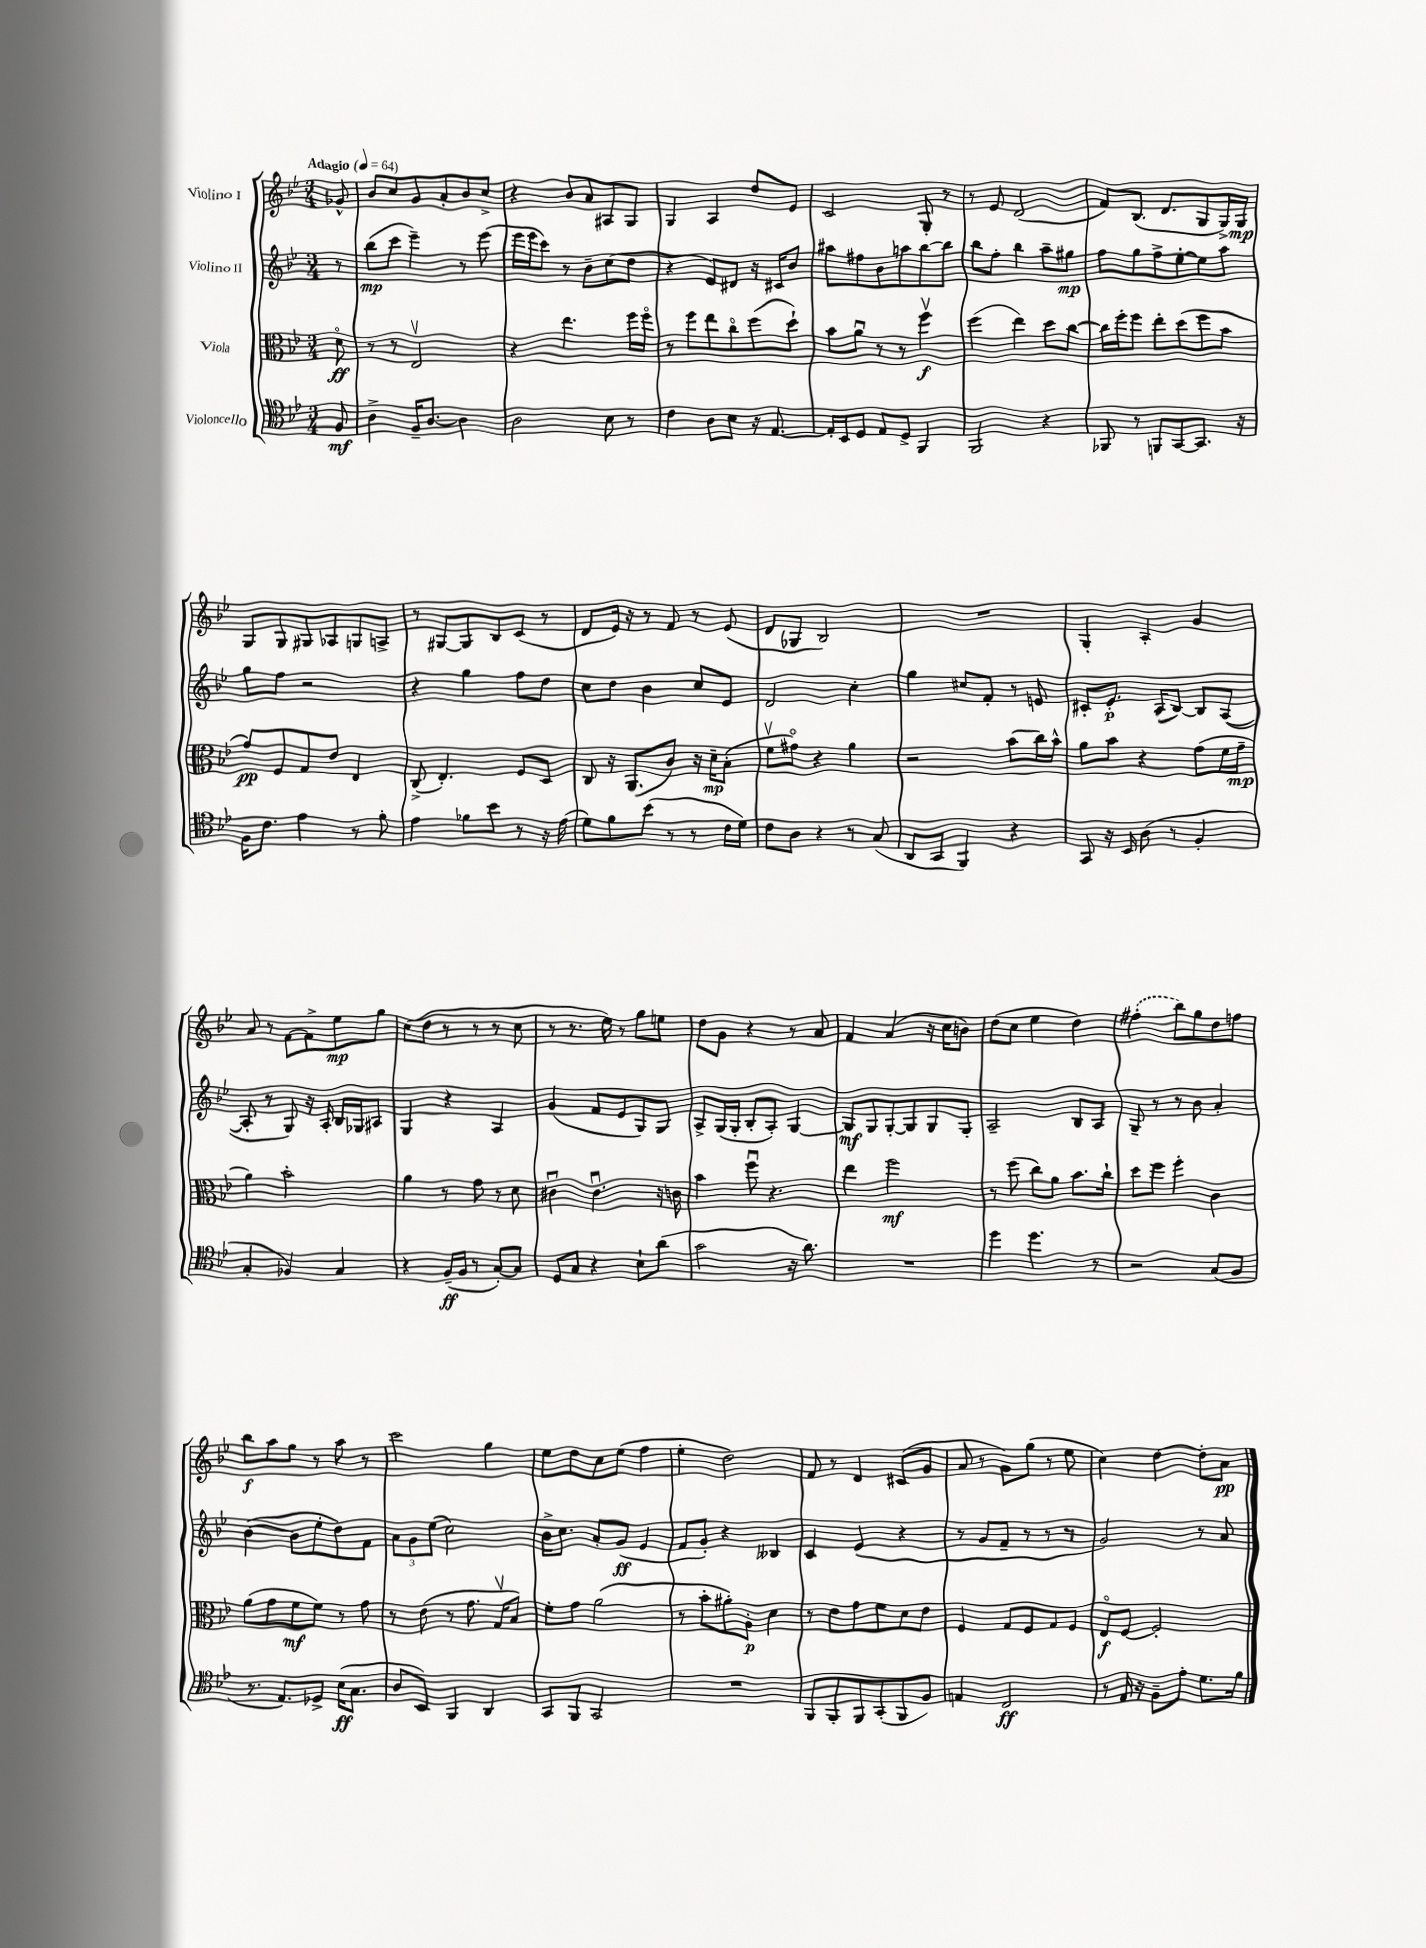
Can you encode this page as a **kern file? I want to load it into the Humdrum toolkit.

**kern	**dynam	**kern	**dynam	**kern	**dynam	**kern	**dynam
*part4	*part4	*part3	*part3	*part2	*part2	*part1	*part1
*staff4	*staff4	*staff3	*staff3	*staff2	*staff2	*staff1	*staff1
*I"Violoncello	*	*I"Viola	*	*I"Violino II	*	*I"Violino I	*
*clefC4	*	*clefC3	*	*clefG2	*	*clefG2	*
*k[b-e-]	*	*k[b-e-]	*	*k[b-e-]	*	*k[b-e-]	*
*M3/4	*	*M3/4	*	*M3/4	*	*M3/4	*
*MM64	*	*MM64	*	*MM64	*	*MM64	*
=	=	=	=	=	=	=	=
!	!	!	!	!	!	!LO:TX:a:B:t=Adagio	!
8F/	mf	8d\	ff	8r	.	8g-X^^/	.
=1	=1	=1	=1	=1	=1	=1	=1
4A^\	.	8r	.	(8bb-\L	mp	8b-/L	.
.	.	8r	.	8ccc\J	.	8cc/	.
16F~/KL	.	2E-v/	.	4eee-~\)	.	8g/	.
[8.A/J	.	.	.	.	.	.	.
.	.	.	.	.	.	8a'/	.
4A\]	.	.	.	8r	.	8b-/	.
.	.	.	.	(8eee-\	.	8cc^/J	.
=2	=2	=2	=2	=2	=2	=2	=2
2A\	.	4r	.	16eee-\LL	.	4r	.
.	.	.	.	16eee-\J	.	.	.
.	.	.	.	8ccc\J)	.	.	.
.	.	4.ee-\	.	8r	.	8b-/L	.
.	.	.	.	8b-~\L	.	8a/	.
8B-\	.	.	.	(8cc\	.	8A#X/	.
8r	.	16ff\LL	.	8dd\J	.	8G/J	.
.	.	16ff\JJ	.	.	.	.	.
=3	=3	=3	=3	=3	=3	=3	=3
4c\	.	8r	.	4r	.	4G/	.
.	.	8ff\L	.	.	.	.	.
8A\L	.	8ee-\	.	8e-/L)	.	4A/	.
8B-\J	.	8cc\	.	8d#X/J	.	.	.
16r	.	(8ff\	.	16r	.	8dd/L	.
[8.E-/	.	.	.	16c#X/KL	.	.	.
.	.	8dd`\J)	.	8b-/J	.	8e-/J	.
=4	=4	=4	=4	=4	=4	=4	=4
16E-'/LL]	.	8b-\L	.	8aa#X\L	.	2c/	.
16BB-/J	.	.	.	.	.	.	.
8D/J	.	8au\J	.	8ff#X\	.	.	.
8E-/L	.	8r	.	8b-\	.	.	.
8D^/J	.	8r	.	8aan\	.	.	.
4FF/	.	4ffv\	f	[8bb-\	.	8G'/	.
.	.	.	.	8bb-\J]	.	8r	.
=5	=5	=5	=5	=5	=5	=5	=5
2FF/	.	(4ff\	.	8bb-\L	.	8r	.
.	.	.	.	8ff'\J	.	8e-/	.
.	.	4ee-\)	.	4bb-\	.	(2d/	.
4r	.	8dd\L	.	8aa~\L	.	.	.
.	.	[8cc\J	.	8gg#X\J	mp	.	.
=6	=6	=6	=6	=6	=6	=6	=6
8FF-X/	.	16cc\LL]	.	8ff\L	.	8f/L)	.
.	.	16ff'\J	.	.	.	.	.
8r	.	8ff\J	.	8gg\	.	(8.B-/J	.
8FFn/L	.	8ee-'\L	.	8ff^\	.	.	.
.	.	.	.	.	.	8.d/L	.
[8GG/	.	(8dd\	.	[8ee-'\	.	.	.
8.GG/J]	.	8ff\	.	8ee-\]	.	8G/	.
.	.	8b-\J	.	8aa\J	.	16G^/L)	.
16r	.	.	.	.	.	16G/JJ	mp
!!LO:LB:g=z
=7	=7	=7	=7	=7	=7	=7	=7
16F\KL	.	8g/L)	pp	8gg\L	.	8G/L	.
8.c\J	.	.	.	.	.	.	.
.	.	8F/	.	8ff\J	.	8G/	.
4e-\	.	8G/	.	2r	.	8G#X/	.
.	.	8e-/J	.	.	.	8A-X/	.
8r	.	4E-/	.	.	.	8Gn/	.
8f'\	.	.	.	.	.	8An^/J	.
=8	=8	=8	=8	=8	=8	=8	=8
4e-\	.	(8C^/	.	4r	.	8r	.
.	.	4.E-'/)	.	.	.	[8G#X/L	.
8f-X\L	.	.	.	4gg\	.	8G#/]	.
8b-\J	.	.	.	.	.	8B-/	.
8r	.	8F/L	.	8ff\L	.	(8c/J	.
16r	.	8D/J	.	8dd\J	.	8r	.
(16e-\	.	.	.	.	.	.	.
=9	=9	=9	=9	=9	=9	=9	=9
8d\L)	.	8C/	.	8cc\L	.	8d/L	.
8f\	.	16r	.	8dd\J	.	16e-/Jk)	.
.	.	(8.AA/L	.	.	.	16r	.
(8b-\J	.	.	.	4b-\	.	8r	.
8r	.	8c/J)	.	.	.	8f/	.
8r	.	16r	.	8cc/L	.	8r	.
.	.	16d~\KL	mp	.	.	.	.
16c\LL	.	(8B-'\J	.	8e-/J	.	(8e-/	.
16d\JJ)	.	.	.	.	.	.	.
=10	=10	=10	=10	=10	=10	=10	=10
8c\L	.	8fv\L	.	2d/	.	8d/L	.
8A\J	.	8g#X\J)	.	.	.	8G-X/J	.
4r	.	4r	.	.	.	2B-/)	.
8r	.	4a\	.	4cc'\	.	.	.
(8G/	.	.	.	.	.	.	.
=11	=11	=11	=11	=11	=11	=11	=11
8AA/L	.	2r	.	4gg\	.	2.r	.
8GG/J	.	.	.	.	.	.	.
4FF/)	.	.	.	8cc#X/L	.	.	.
.	.	.	.	8f'/J	.	.	.
4r	.	(8b-\L	.	8r	.	.	.
.	.	16cc\L)	.	8en/	.	.	.
.	.	16b-^^\JJ	.	.	.	.	.
=12	=12	=12	=12	=12	=12	=12	=12
8GG/	.	8a\L	.	8c#X'/L	.	4G'/	.
16r	.	8b-\J	.	8.e-'/J	p	.	.
16BB-/	.	.	.	.	.	.	.
(8A\	.	4r	.	.	.	4A'/	.
.	.	.	.	(16A/KL	.	.	.
8r	.	.	.	[8B-/J)	.	.	.
4F'/	.	(8g\L	.	8B-/L]	.	4g/	.
.	.	16f\L	.	([8A/J	.	.	.
.	.	16g~\JJ	mp	.	.	.	.
!!LO:LB:g=z
=13	=13	=13	=13	=13	=13	=13	=13
4G'/	.	4a\)	.	8A'/]	.	8a/	.
.	.	.	.	8r	.	8r	.
4F-X/)	.	2b-'\	.	8G/)	.	[8f\L	.
.	.	.	.	16r	.	8f^\]	.
.	.	.	.	16A'/	.	.	.
4G/	.	.	.	16B-/LL	.	8ee-\	mp
.	.	.	.	16G-X/J	.	.	.
.	.	.	.	8A#X/J	.	8gg\J	.
=14	=14	=14	=14	=14	=14	=14	=14
4r	.	4a\	.	4G/	.	(8cc\L	.
.	.	.	.	.	.	8dd\J	.
(16F~/LL	ff	8r	.	4r	.	8r	.
16F/JJ	.	.	.	.	.	.	.
8r	.	8g\	.	.	.	8r	.
[8G'/L)	.	8r	.	4A/	.	8r	.
8G/J]	.	8d\	.	.	.	8cc\	.
=15	=15	=15	=15	=15	=15	=15	=15
8D/L	.	4c#Xu\	.	(4g/	.	8r	.
8G/J	.	.	.	.	.	8.r	.
4r	.	4.e-u\	.	8f/L	.	.	.
.	.	.	.	.	.	16ee-\)	.
.	.	.	.	8e-/	.	8r	.
8B-`\L	.	.	.	8G/)	.	8gg\L	.
(8a\J	.	16r	.	8G/J	.	8een\J	.
.	.	16cn\	.	.	.	.	.
=16	=16	=16	=16	=16	=16	=16	=16
2g\	.	4b-\	.	8A^/L	.	8dd\L	.
.	.	.	.	(16G/L	.	8g\J	.
.	.	.	.	16G'/JJ	.	.	.
.	.	8ffu\	.	8B-'/L	.	4r	.
.	.	4.r	.	8A'/J)	.	.	.
16r	.	.	.	[4G/	.	8r	.
8.a\)	.	.	.	.	.	.	.
.	.	.	.	.	.	8a/	.
=17	=17	=17	=17	=17	=17	=17	=17
2.r	.	4ee-\	.	8G/L]	mf	4f/	.
.	.	.	.	8G/	.	.	.
.	.	2ff\	mf	[8G'/	.	(4a/	.
.	.	.	.	8G/]	.	.	.
.	.	.	.	8G/	.	16r	.
.	.	.	.	.	.	16cc\KL	.
.	.	.	.	8G'/J	.	8bn\J)	.
=18	=18	=18	=18	=18	=18	=18	=18
4dd\	.	8r	.	2A~/	.	(8dd\L	.
.	.	(8ff\	.	.	.	8cc\J	.
4.dd\	.	8cc\L)	.	.	.	4ee-\	.
.	.	8a\J	.	.	.	.	.
.	.	8.b-\L	.	8B-/L	.	4dd\)	.
8r	.	.	.	8A/J	.	.	.
.	.	16cc`\Jk	.	.	.	.	.
=19	=19	=19	=19	=19	=19	=19	=19
2r	.	8dd\L	.	8G~/	.	(4ff#X'\	.
.	.	8ff\J	.	8r	.	.	.
.	.	4ff'\	.	8r	.	8bb-\L)	.
.	.	.	.	8b-\	.	8gg\	.
(8G/L	.	4c\	.	4a'/	.	8dd\	.
8F/J	.	.	.	.	.	8ffn\J	.
!!LO:LB:g=z
=20	=20	=20	=20	=20	=20	=20	=20
8.r	.	(8a\L	.	([4b-\	.	8bb-\L	f
.	.	8g\	.	.	.	8aa\	.
8.E-/L)	.	.	.	.	.	.	.
.	.	8f\	mf	8b-\L]	.	8gg\J	.
8D-X^/J	.	8f\J)	.	8ee-'\	.	8r	.
(16B-\KL	ff	8r	.	8dd\)	.	8aa\	.
8.G\J	.	.	.	.	.	.	.
.	.	8g\	.	8f\J	.	8r	.
=21	=21	=21	=21	=21	=21	=21	=21
8A/L	.	8r	.	12a\L	.	2ccc\	.
.	.	.	.	12g\	.	.	.
8BB-/J)	.	(8e-\	.	.	.	.	.
.	.	.	.	(12ee-\J	.	.	.
4FF/	.	8r	.	2cc\)	.	.	.
.	.	8.g\	.	.	.	.	.
4AA/	.	.	.	.	.	4gg\	.
.	.	16Gv/KL	.	.	.	.	.
.	.	8B-/J)	.	.	.	.	.
=22	=22	=22	=22	=22	=22	=22	=22
8GG/L	.	8f'\L	.	16b-^\KL	.	8ee-\L	.
.	.	.	.	8.cc\J	.	.	.
8FF/J	.	8g\J	.	.	.	8dd\	.
2GG/	.	(2a\	.	8a'/L	.	8cc\	.
.	.	.	.	(8g/J	ff	(8ee-\J	.
.	.	.	.	4e-/	.	4ff\	.
=23	=23	=23	=23	=23	=23	=23	=23
2.r	.	8r	.	8f/L	.	4ee-'\	.
.	.	8b-'\L	.	8g'/J)	.	.	.
.	.	8a#X'\)	.	4r	.	2dd\)	.
.	.	8A'\J	p	.	.	.	.
.	.	4d\	.	4B--X/	.	.	.
=24	=24	=24	=24	=24	=24	=24	=24
8FF/L	.	8r	.	4c/	.	8f/	.
8FF'/	.	8e-\L	.	.	.	8r	.
8FF/	.	8g\	.	(4e-/	.	4d/	.
(8GG'/	.	8f\	.	.	.	.	.
8FF/	.	8d\	.	4r	.	(8c#X/L	.
8F/J)	.	8e-\J	.	.	.	8g/J	.
=25	=25	=25	=25	=25	=25	=25	=25
4En/	.	4F/	.	8r	.	8a/	.
.	.	.	.	8g/L	.	8r	.
2C/	ff	8G/L	.	8f~/J	.	8g\L)	.
.	.	8F/	.	8r	.	(8gg\J	.
.	.	8G/	.	8r	.	8r	.
.	.	8F/J	.	8r	.	8ee-\	.
=26	=26	=26	=26	=26	=26	=26	=26
8r	.	8E-/L	f	2g/)	.	4cc\)	.
16E-/	.	[8F/J	.	.	.	.	.
16r	.	.	.	.	.	.	.
8F~\L	.	2F'/]	.	.	.	[4dd\	.
8e-'\J	.	.	.	.	.	.	.
8.d\L	.	.	.	8r	.	8dd'\L]	.
.	.	.	.	8a/	.	8a\J	pp
16f\Jk	.	.	.	.	.	.	.
==	==	==	==	==	==	==	==
*-	*-	*-	*-	*-	*-	*-	*-
